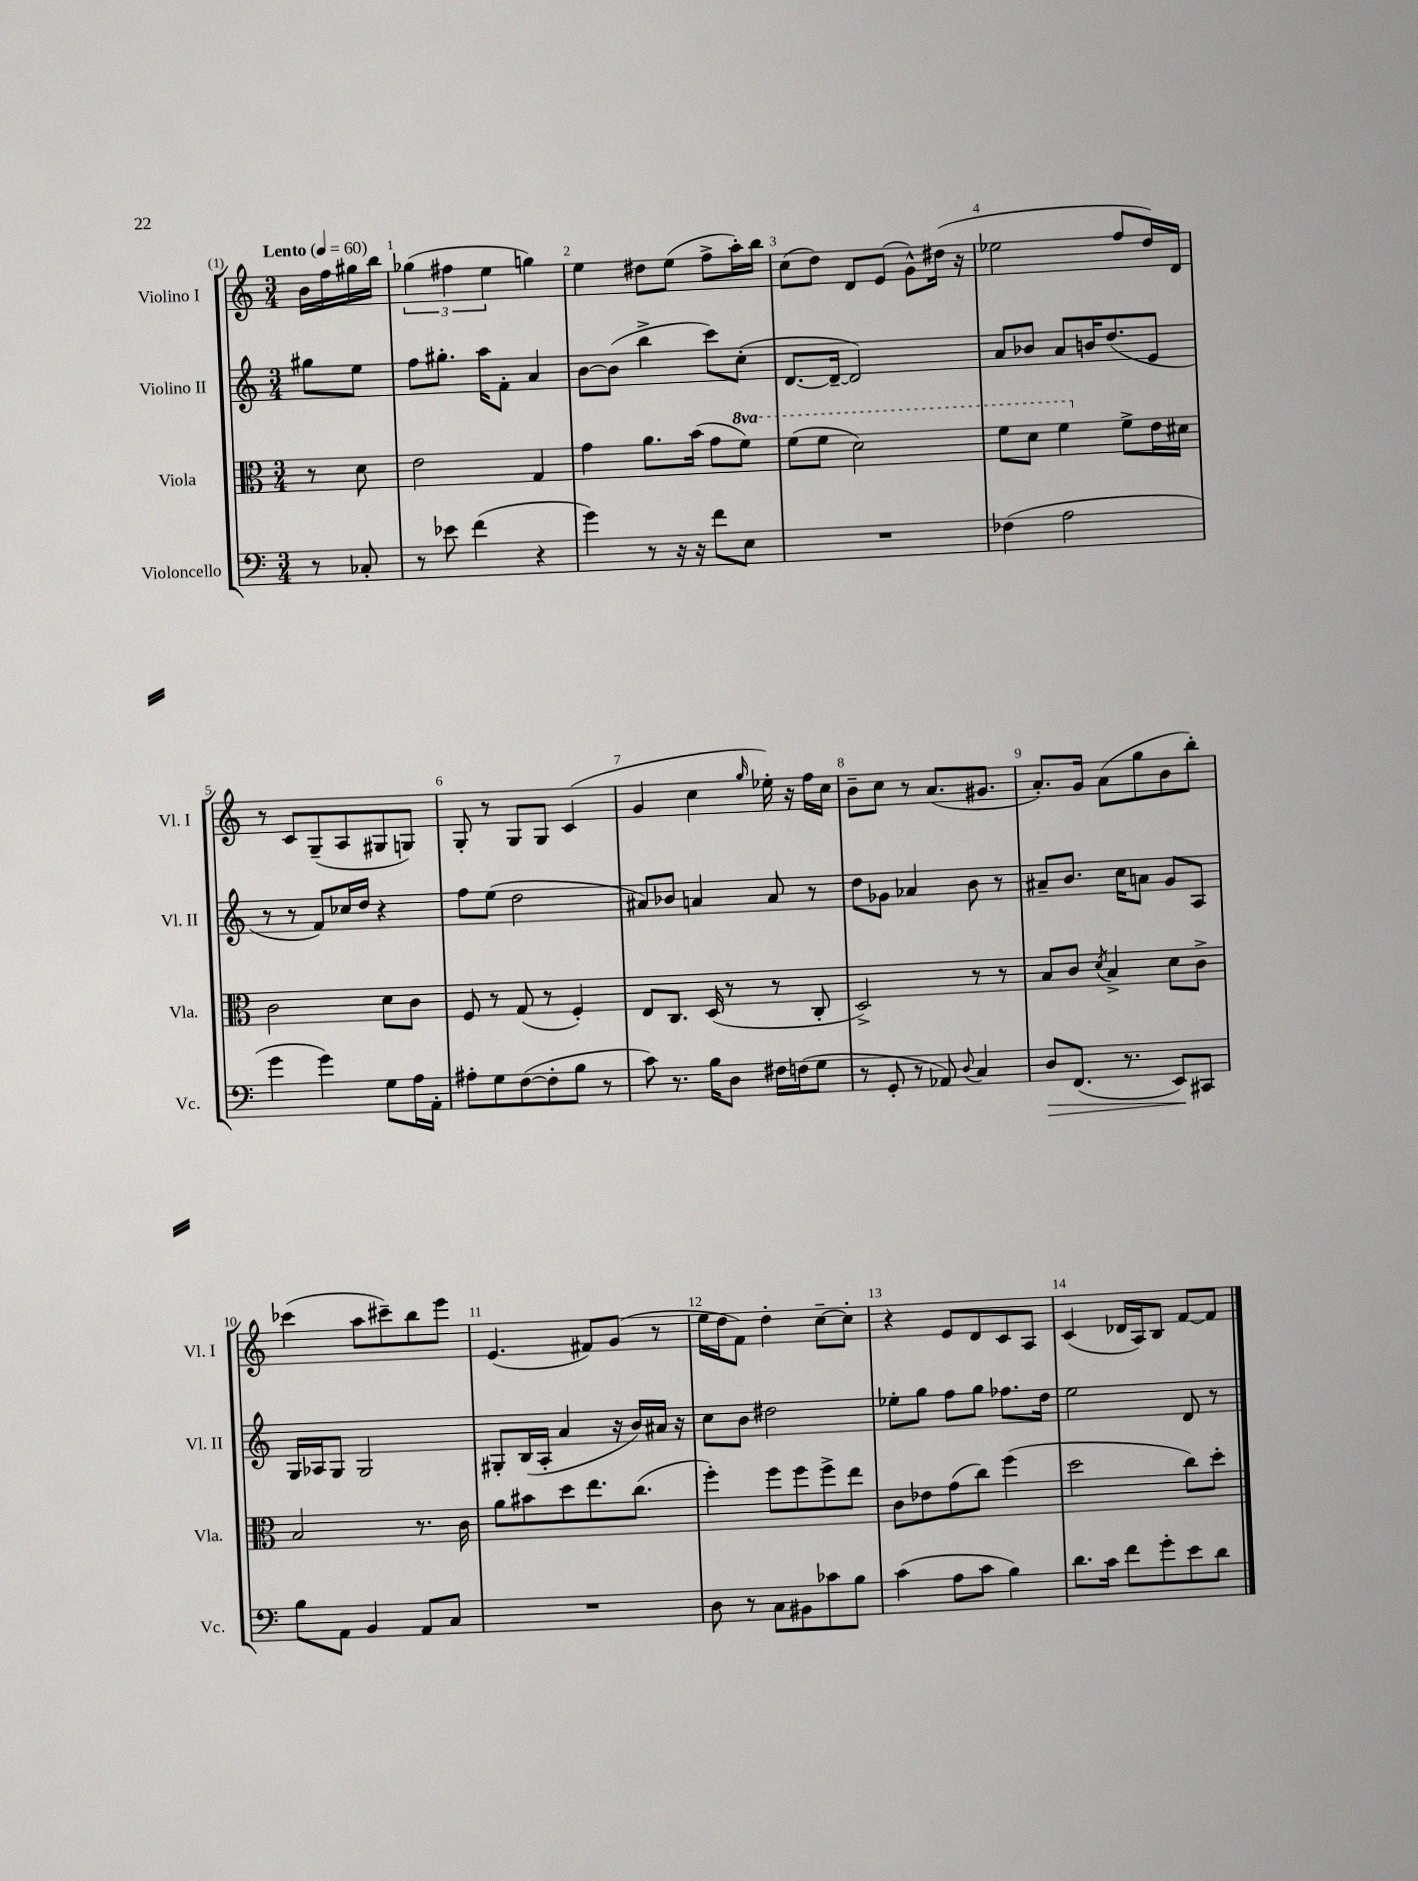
<<
\new StaffGroup <<
\new Staff = "s0" \with { instrumentName = "Violino I" shortInstrumentName = "Vl. I" } {
    \clef treble \key c \major \numericTimeSignature \time 3/4 \partial 4 \tempo "Lento" 4 = 60
    b'16 f''16 gis''16 b''16 |
    \tuplet 3/2 { ges''4( fis''4 e''4 } g''4) |
    e''4 dis''8 e''8( f''8-> a''16-.) b''16 |
    c''8( d''8) d'8 e'8( g'8-^) dis''16( r16 |
    ees''2 f''8 d''16) d'16 |
    r8 c'8 g8--( a8 gis8 g8) |
    g8-. r8 g8 g8 c'4( |
    g'4 c''4 \grace { g''16 } ees''16-.) r16 f''16 c''16 |
    b'8-- c''8 r8 a'8.( gis'8. |
    a'8.-.) g'16 a'8( g''8 b'8 b''8-.) |
    ces'''4( a''8 cis'''8--) b''8 e'''8 |
    e'4.( fis'8) g'8( r8 |
    e''16 d''16 f'8) d''4-. c''8~-- c''8-. |
    r4 e'8 d'8 c'8 a8 |
    c'4( des'16 a16) b8 f'8~ f'8 \bar "|." |
}
\new Staff = "s1" \with { instrumentName = "Violino II" shortInstrumentName = "Vl. II" } {
    \clef treble \key c \major \numericTimeSignature \time 3/4 \partial 4
    gis''8 e''8 |
    f''8 gis''8.-. a''16 f'8-. a'4 |
    b'8~ b'8( b''4-> c'''8) c''8-.( |
    d'8.~ d'16~-- d'2) |
    a'8 bes'8 a'8 b'16 d''8.( e'8 |
    r8 r8 f'8) ces''16 d''16 r4 |
    f''8 e''8( d''2 |
    ais'8) bes'8 a'4 a'8 r8 |
    d''8 ges'8 aes'4 b'8 r8 |
    ais'8-- b'8. c''16 a'8 g'8 a8 |
    g16 aes16 g8 g2 |
    gis8-. b16( a16-. a'4 r16 b'16) ais'16 r16 |
    c''8 b'8 dis''2 |
    ees''8-. g''8 f''8 g''8 fes''8. d''16 |
    e''2 d'8 r8 \bar "|." |
}
\new Staff = "s2" \with { instrumentName = "Viola" shortInstrumentName = "Vla." } {
    \clef alto \key c \major \numericTimeSignature \time 3/4 \set Staff.ottavationMarkups = #ottavation-simple-ordinals \partial 4
    r8 d'8 |
    e'2 g4 |
    g'4 a'8. b'16( g'8 \ottava #1 f''8) |
    f''8( f''8 d''2) |
    f''8 d''8 f''4 \ottava #0 f'8-> e'16 dis'16 |
    c'2 d'8 c'8 |
    f8 r8 g8( r8 f4-.) |
    e8 c8. d16( r8 r8 c8-. |
    d2->) r8 r8 |
    b8 c'8 \acciaccatura { d'8 } b4-> d'8 c'8-> |
    b2 r8. c'16 |
    a'8 bis'8 d''8 e''8. c''8.( |
    f''4-.) f''8 f''8 f''8-> e''8 |
    c'8 ees'8 g'8( c''8) f''4( |
    d''2 c''8) d''8-. \bar "|." |
}
\new Staff = "s3" \with { instrumentName = "Violoncello" shortInstrumentName = "Vc." } {
    \clef bass \key c \major \numericTimeSignature \time 3/4 \partial 4
    r8 ces8-. |
    r8 ees'8 f'4( r4 |
    g'4) r8 r16 r16 f'8 e8 |
    R2. |
    fes4( a2 |
    g'4 g'4) g8 a16 a,16-. |
    ais8-. g8 f8~( f8-. b8 r8 |
    c'8) r8. b16 d8 fis16 f16( g8 |
    r8 g,8-. r8 aes,8) \appoggiatura { d8 } c4 |
    d8\> f,8.( r8. e,8\!) cis,8 |
    b8 a,8 b,4 a,8 c8 |
    R2. |
    d8 r8 c8 bis,8 ces'8 b8 |
    c'4( a8 c'8 b4) |
    d'8. c'16 f'8 g'8-. e'8 d'8 \bar "|." |
}
>>
>>
\layout { \context { \Score \override BarNumber.break-visibility = ##(#f #t #t) barNumberVisibility = #all-bar-numbers-visible } }
